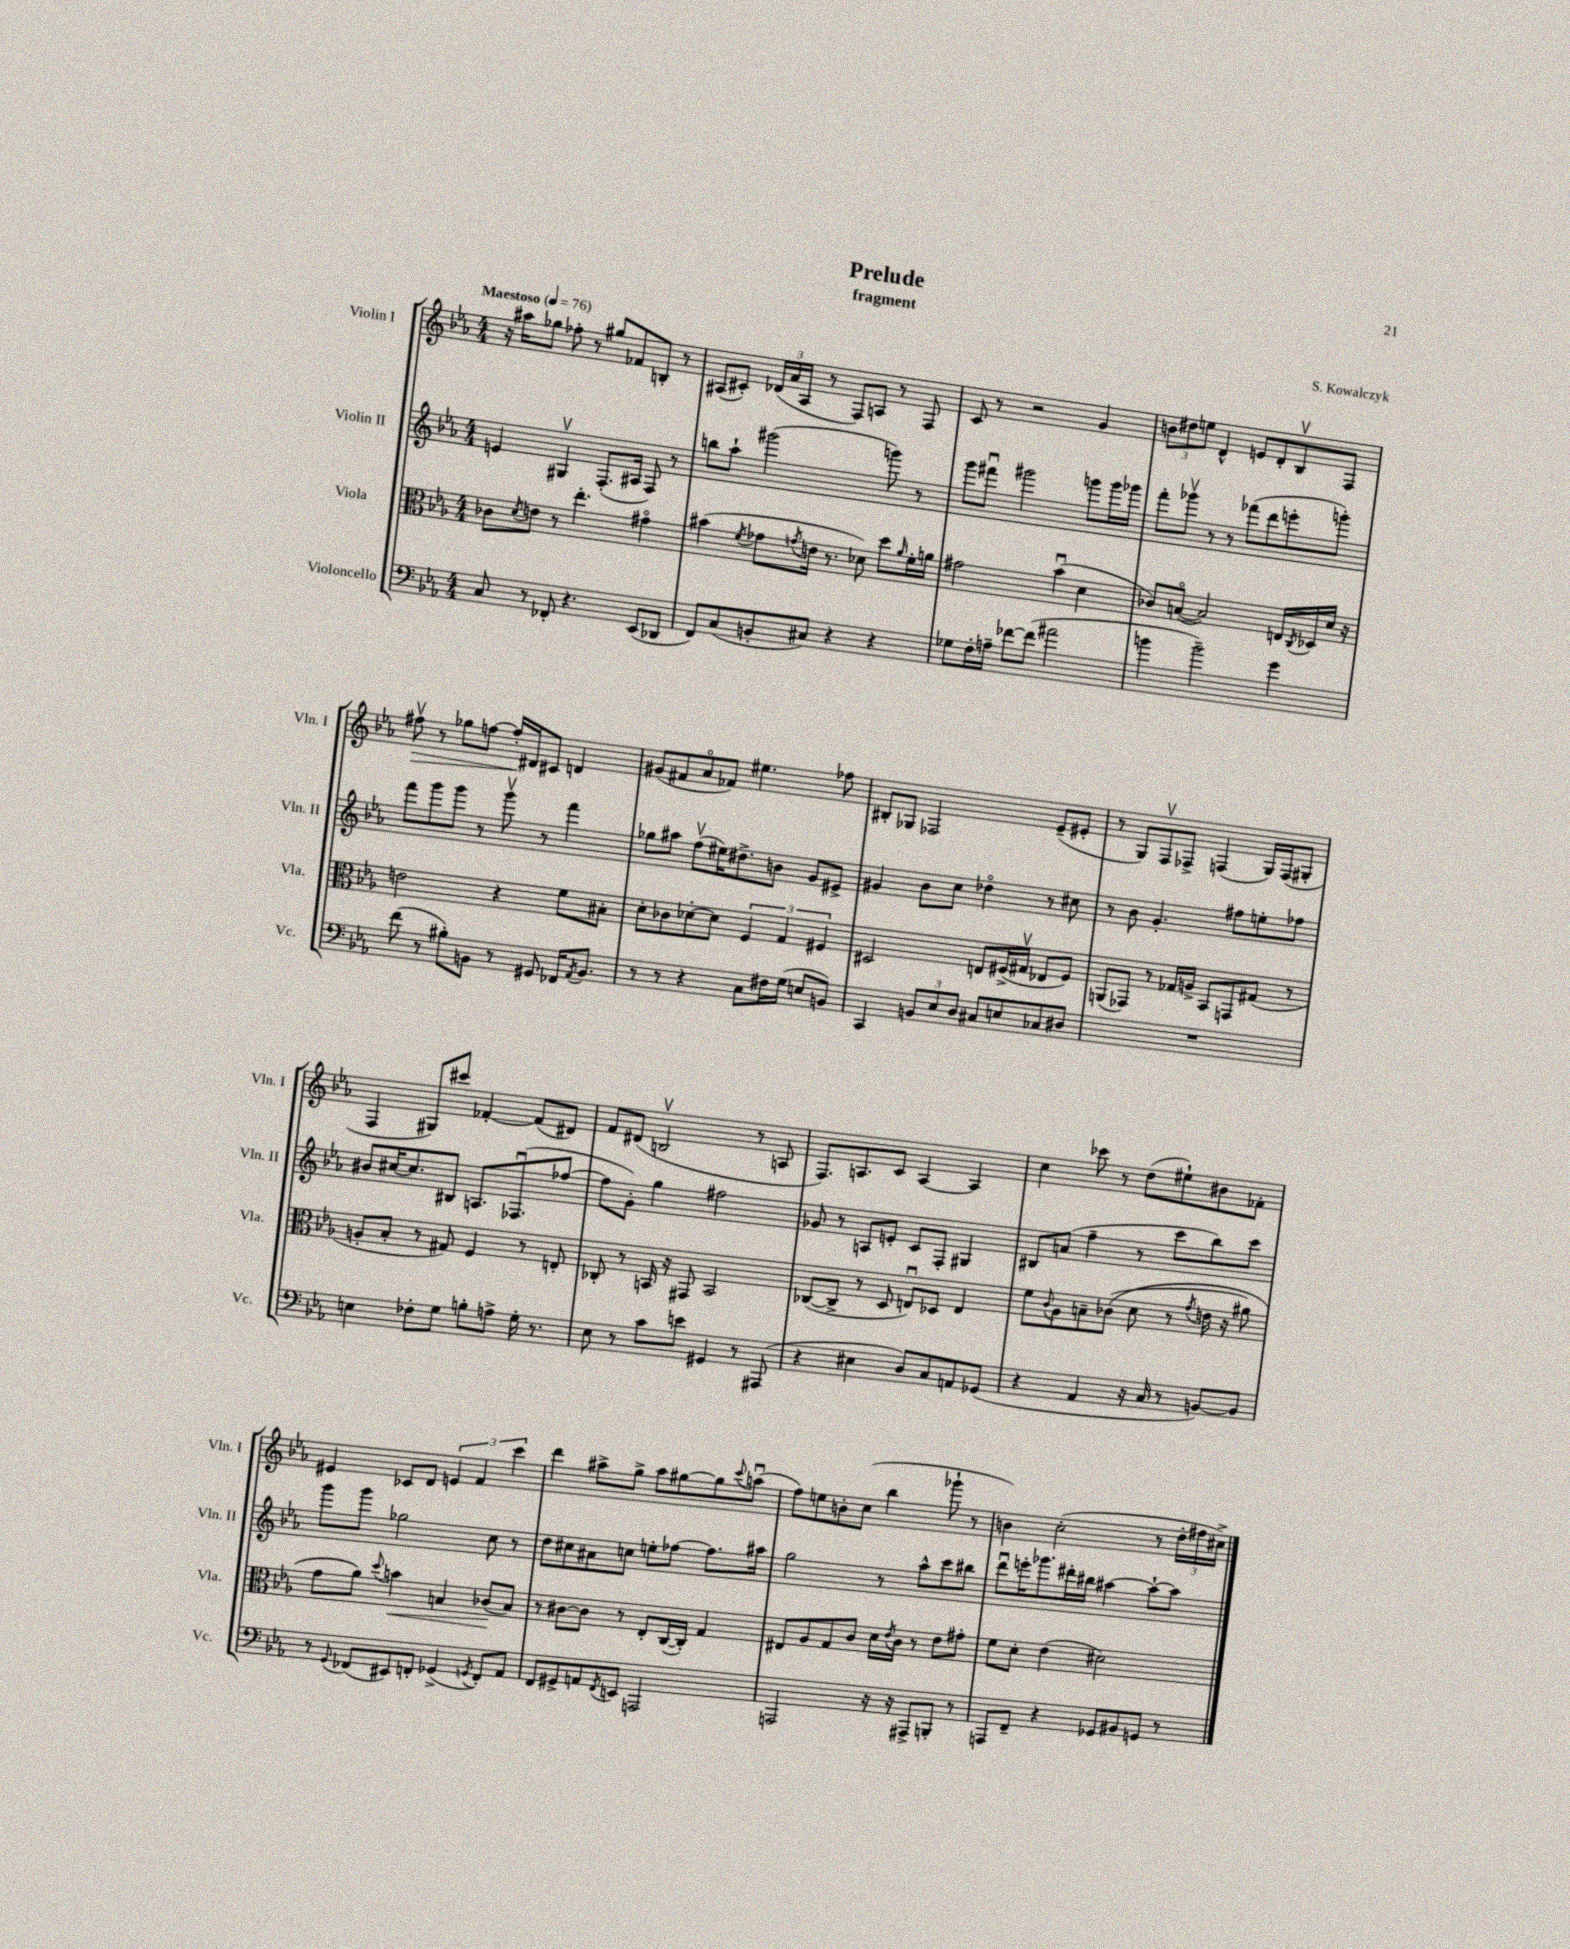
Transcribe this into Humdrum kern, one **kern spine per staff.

**kern	**kern	**dynam	**kern	**kern	**dynam
*part4	*part3	*part3	*part2	*part1	*part1
*staff4	*staff3	*staff3	*staff2	*staff1	*staff1
*I"Violoncello	*I"Viola	*	*I"Violin II	*I"Violin I	*
*I'Vc.	*I'Vla.	*	*I'Vln. II	*I'Vln. I	*
*clefF4	*clefC3	*	*clefG2	*clefG2	*
*k[b-e-a-]	*k[b-e-a-]	*	*k[b-e-a-]	*k[b-e-a-]	*
*M4/4	*M4/4	*	*M4/4	*M4/4	*
*MM76	*MM76	*	*MM76	*MM76	*
=1	=1	=1	=1	=1	=1
!	!	!	!	!LO:TX:a:B:t=Maestoso	!
8C/	8c-X\L	.	4en/	16r	.
.	.	.	.	16aa#X\KL	.
.	8qd/	.	.	.	.
8r	8en\J	.	.	8gg-X\J	.
8FF-X'/	8r	.	4G#Xv/	8ff-X'\	.
4.r	4.ee-'\	.	.	8r	.
.	.	.	(8.F'/L	8gg#X/L	.
.	.	.	.	8f-X/	.
.	.	.	16A#X/Jk	.	.
(8EE-/L	4g#X\	.	8F/)	8Bn'/J	.
8DD-X/J	.	.	8r	8r	.
=2	=2	=2	=2	=2	=2
8FF/L)	(4b#X\	.	8bbn\L	(8A#X/L	.
(8C/	.	.	8aa-`\J	8c#X'/J)	.
.	8qf/	.	.	.	.
8BBn'/	8g-X\L	.	(2ggg#X\	(24d-X/LL	.
.	.	.	.	24a-/	.
.	.	.	.	24A#/JJ	.
.	8qgn/	.	.	.	.
8C#X/J)	16en\Jk	.	.	8r	.
.	8.r	.	.	.	.
4r	.	.	.	8F/L)	.
.	8d-X\)	.	.	8An/J	.
4r	8dd\L	.	8gggn\)	8r	.
.	16qqa-/	.	.	.	.
.	16f'\L	.	8r	8F/	.
.	16an\JJ	.	.	.	.
=3	=3	=3	=3	=3	=3
8G-X\L	2g#X\	.	8ggg\L	8c/	.
16F'\L	.	.	8fff#Xu\J	8r	.
16An~\JJ	.	.	.	.	.
[8f-X\L	.	.	2ggg#X\	2r	.
(8f-\J]	.	.	.	.	.
2a#X\	(4b-u\	.	.	.	.
.	4d\	.	8gggn\L	4g/	.
.	.	.	16ggg\L	.	.
.	.	.	16ggg-X\JJ	.	.
=4	=4	=4	=4	=4	=4
4bn\	8c-X/L)	.	8fff'\L	12bn\L	.
.	.	.	.	12dd#X\	.
.	([8Bn/J	.	8ggg-Xv\J	.	.
.	.	.	.	12een\J	.
2b~\)	2B/])	.	8r	4d^^/	.
.	.	.	8r	.	.
.	.	.	(8fff-X\L	8en/L	.
.	.	.	8ddd\	8d'/	.
4g\	16En/LL	.	8eeen'\	8B-v/	.
.	8qC/	.	.	.	.
.	16D-X/	.	.	.	.
.	16d/JJ	.	8gggn'\J)	8F/J	.
.	16r	.	.	.	.
!!LO:LB:g=z
=5	=5	=5	=5	=5	=5
!	!	!	!	!	!LO:HP:b
(8f\	2en\	.	8fff\L	8ff#Xv\	>
8r	.	.	8ggg\	8r	.
8B#X'\L)	.	.	8ggg\J	8gg-X\L	.
8BBn\J	.	.	8r	[8ffn\J	.
8r	4r	.	8gggv\	16ff'/LL]	.
.	.	.	.	16d#X/J	]
8GG#X/	.	.	8r	8c#X/J	.
16FF-X/KL	8f\L	.	4fff\	4dn/	.
8qAA-/	.	.	.	.	.
8.BB/J	.	.	.	.	.
.	8B#X'\J	.	.	.	.
=6	=6	=6	=6	=6	=6
8r	8d'\L	.	8gg-X\L	(8g#X/L	.
8r	8c-X\	.	8aa#X\J	8f#X/	.
4r	[8d-X'\	.	(8ffv\L	8a-/	.
.	8d-\J]	.	16ee#X\K)	8f-X/J)	.
.	.	.	8.dd#X^\	.	.
8C\L	6F/	.	.	4.ee#X\	.
16F#X\L	.	.	8bn\J	.	.
.	6G/	.	.	.	.
(16G\JJ	.	.	.	.	.
8En/L	.	.	8g/L	.	.
.	6F#X/	.	.	.	.
8BBn/J)	.	.	8e#X^/J	8ff-X\	.
=7	=7	=7	=7	=7	=7
4CC/	2D#X/	.	4g#X/	8B#X'/L	.
.	.	.	.	8G-X/J	.
12BBn/L	.	.	8b-\L	2F-X/	.
12E-/	.	.	.	.	.
.	.	.	8cc\J	.	.
12D/J	.	.	.	.	.
8C#X/L	8En/L	.	4dd-X\	.	.
8En/	(16F#X^/L	.	.	.	.
.	16G#Xv/JJ	.	.	.	.
8C-X/	8E-X/L	.	8r	(8e-~/L	.
8D#X/J	8F#/J)	.	8cc#X\	8e#X'/J	.
=8	=8	=8	=8	=8	=8
1r	(8AAn/L	.	8r	8r	.
.	8GG-X/J)	.	8b-\	8G/L)	.
.	8r	.	4.g'/	8Fv/	.
.	16G-X/LL	.	.	8F-X^/J	.
.	16An^/JJ	.	.	.	.
.	8BB-/L	.	.	(4Fn/	.
.	8GGn/	.	8ff#X\L	.	.
.	(8G#X/J	.	8een'\	16G/LL)	.
.	.	.	.	(16F/J	.
.	8r	.	8ff-X\J	8G#X'/J	.
!!LO:LB:g=z
=9	=9	=9	=9	=9	=9
4En\	8An'/L	.	8b#X/L	4F/	.
.	8B-'/J	.	[16cc#X/K	.	.
.	.	.	8.cc#/]	.	.
8F-X'\L	8r	.	.	8G#X/L)	.
8G\J	8G#X/)	.	8B#X/J	8ccc#X/J	.
8Bn'\L	4F/	.	8.An/L	[4f-X'/	.
8An^\J	.	.	.	.	.
.	.	.	(8.F-Xu/	.	.
16G'\	8r	.	.	(8f-/L]	.
8.r	.	.	.	.	.
.	8En'/	.	[8ff-X/J	8d#X/J)	.
=10	=10	=10	=10	=10	=10
8E-\	8C-X'/	.	8ff-\L]	8f/L	.
8r	8r	.	8g'\J)	(8d#X/J	.
8c\L	16BBn/	.	4gg\	2Bnv/	.
.	16r	.	.	.	.
8en\J	8GG#X/	.	.	.	.
4GG#X/	2BB/	.	2ff#X\	.	.
8r	.	.	.	8r	.
(8AAA#X/	.	.	.	8An/	.
=11	=11	=11	=11	=11	=11
4r	([8C-X/L	.	8g-X/	8.F/L)	.
.	8C-^/J]	.	8r	.	.
.	.	.	.	8.An/	.
4E#X\	8r	.	8An/L	.	.
.	8D/	.	8en'/J	8c/J	.
8D/L)	8Enu/L)	.	8c/L	[4A/	.
8C/	8D-X/J	.	8F'/J	.	.
8AAn/	4E/	.	4G#X/	4A/]	.
(8GG-X/J	.	.	.	.	.
=12	=12	=12	=12	=12	=12
4r	8f\L	.	8B#X/L	4cc\	.
.	8qqc/	.	.	.	.
.	8A-\	.	(8an/J	.	.
4AA-/	8Bn~\	.	4ff~\	8ccc-X\	.
.	((8c-X\J	.	.	8r	.
16r	8d\	.	8r	(8dd\L	.
16C/	.	.	.	.	.
8r	8r	.	8ccc\L	8ee#X`\)	.
.	8qg/	.	.	.	.
[8BBn/L)	16en\	.	8bb-\)	8b#X\	.
.	16r	.	.	.	.
8BB/J]	8a#X\)	.	8ccc\J	8f-X'\J	.
!!LO:LB:g=z
=13	=13	=13	=13	=13	=13
8r	8g\L	.	8ggg\L	4e#X/	.
8qqGG/	.	.	.	.	.
(8FF-X/L	8a-\J)	.	8ggg\J	.	.
.	8qqdd/	.	.	.	.
!	!	!LO:HP:b	!	!	!
8EE#X/)	4bn\	<	2gg-X\	8c-X/L	.
8FFn'/J	.	.	.	8d/J	.
(4GG-X^/	4Bn/	.	.	6en/	.
.	.	.	.	6f/	.
8qGGn/	.	.	.	.	.
8FF'/L)	(8c-X/L	.	8cc\	.	.
.	.	.	.	6ccc\	.
8AA-/J	8B/J)	[	8r	.	.
=14	=14	=14	=14	=14	=14
8FF/L	8r	.	8dd\L	4ddd\	.
8GG#X^/	[8c#X\L	.	8cc#X\	.	.
8AAn/	8c#\J]	.	8a#X\	8aa#X^\L	.
8qFF/	.	.	.	.	.
8EEn/J	8r	.	8ccn\J	8gg^\J	.
2AAAn/	8E-'/L	.	8een'\L	8aa#\L	.
.	([16C/L	.	[8ff-X\J	[8gg#X\	.
.	16C'/JJ])	.	.	.	.
.	4G/	.	8.ff-\L]	8gg#\]	.
.	.	.	.	8qqccc/	.
.	.	.	.	(8aanu\J	.
.	.	.	16aa#X\Jk	.	.
=15	=15	=15	=15	=15	=15
2AAAn/	8E#X/L	.	2gg\	8ff\L)	.
.	8A-/	.	.	8een\	.
.	8G/	.	.	8bn'\	.
.	8c/J	.	.	(8cc\J	.
16r	16d\LL	.	8r	4bb-\	.
.	8qe-/	.	.	.	.
16r	16c\JJ	.	.	.	.
8AAA#X^/L	8r	.	8aa-^^\L	.	.
8BBBn'/J	8e-\L	.	8ccc\	8ggg-X`\	.
8r	8g#X'\J	.	8bb#X\J	8r	.
=16	=16	=16	=16	=16	=16
8AAAn/L	8f\L	.	8dddu\L	4bn\)	.
8FF~/J	8d'\J	.	16eeen'\K	.	.
.	.	.	8.ggg-X\	.	.
4r	(4e-\	.	.	(2cc'\	.
.	.	.	16ddd#X'\L	.	.
.	.	.	16bb#X\JJ	.	.
8GG-X/L	2d#X\)	.	[4aa#X\	.	.
8BB#X/	.	.	.	.	.
8GGn/J	.	.	8aa#`\L_	8r	.
8r	.	.	8aa#\J]	24dd'\LL	.
.	.	.	.	24ff#X\	.
.	.	.	.	24cc#X^\JJ)	.
==	==	==	==	==	==
*-	*-	*-	*-	*-	*-
